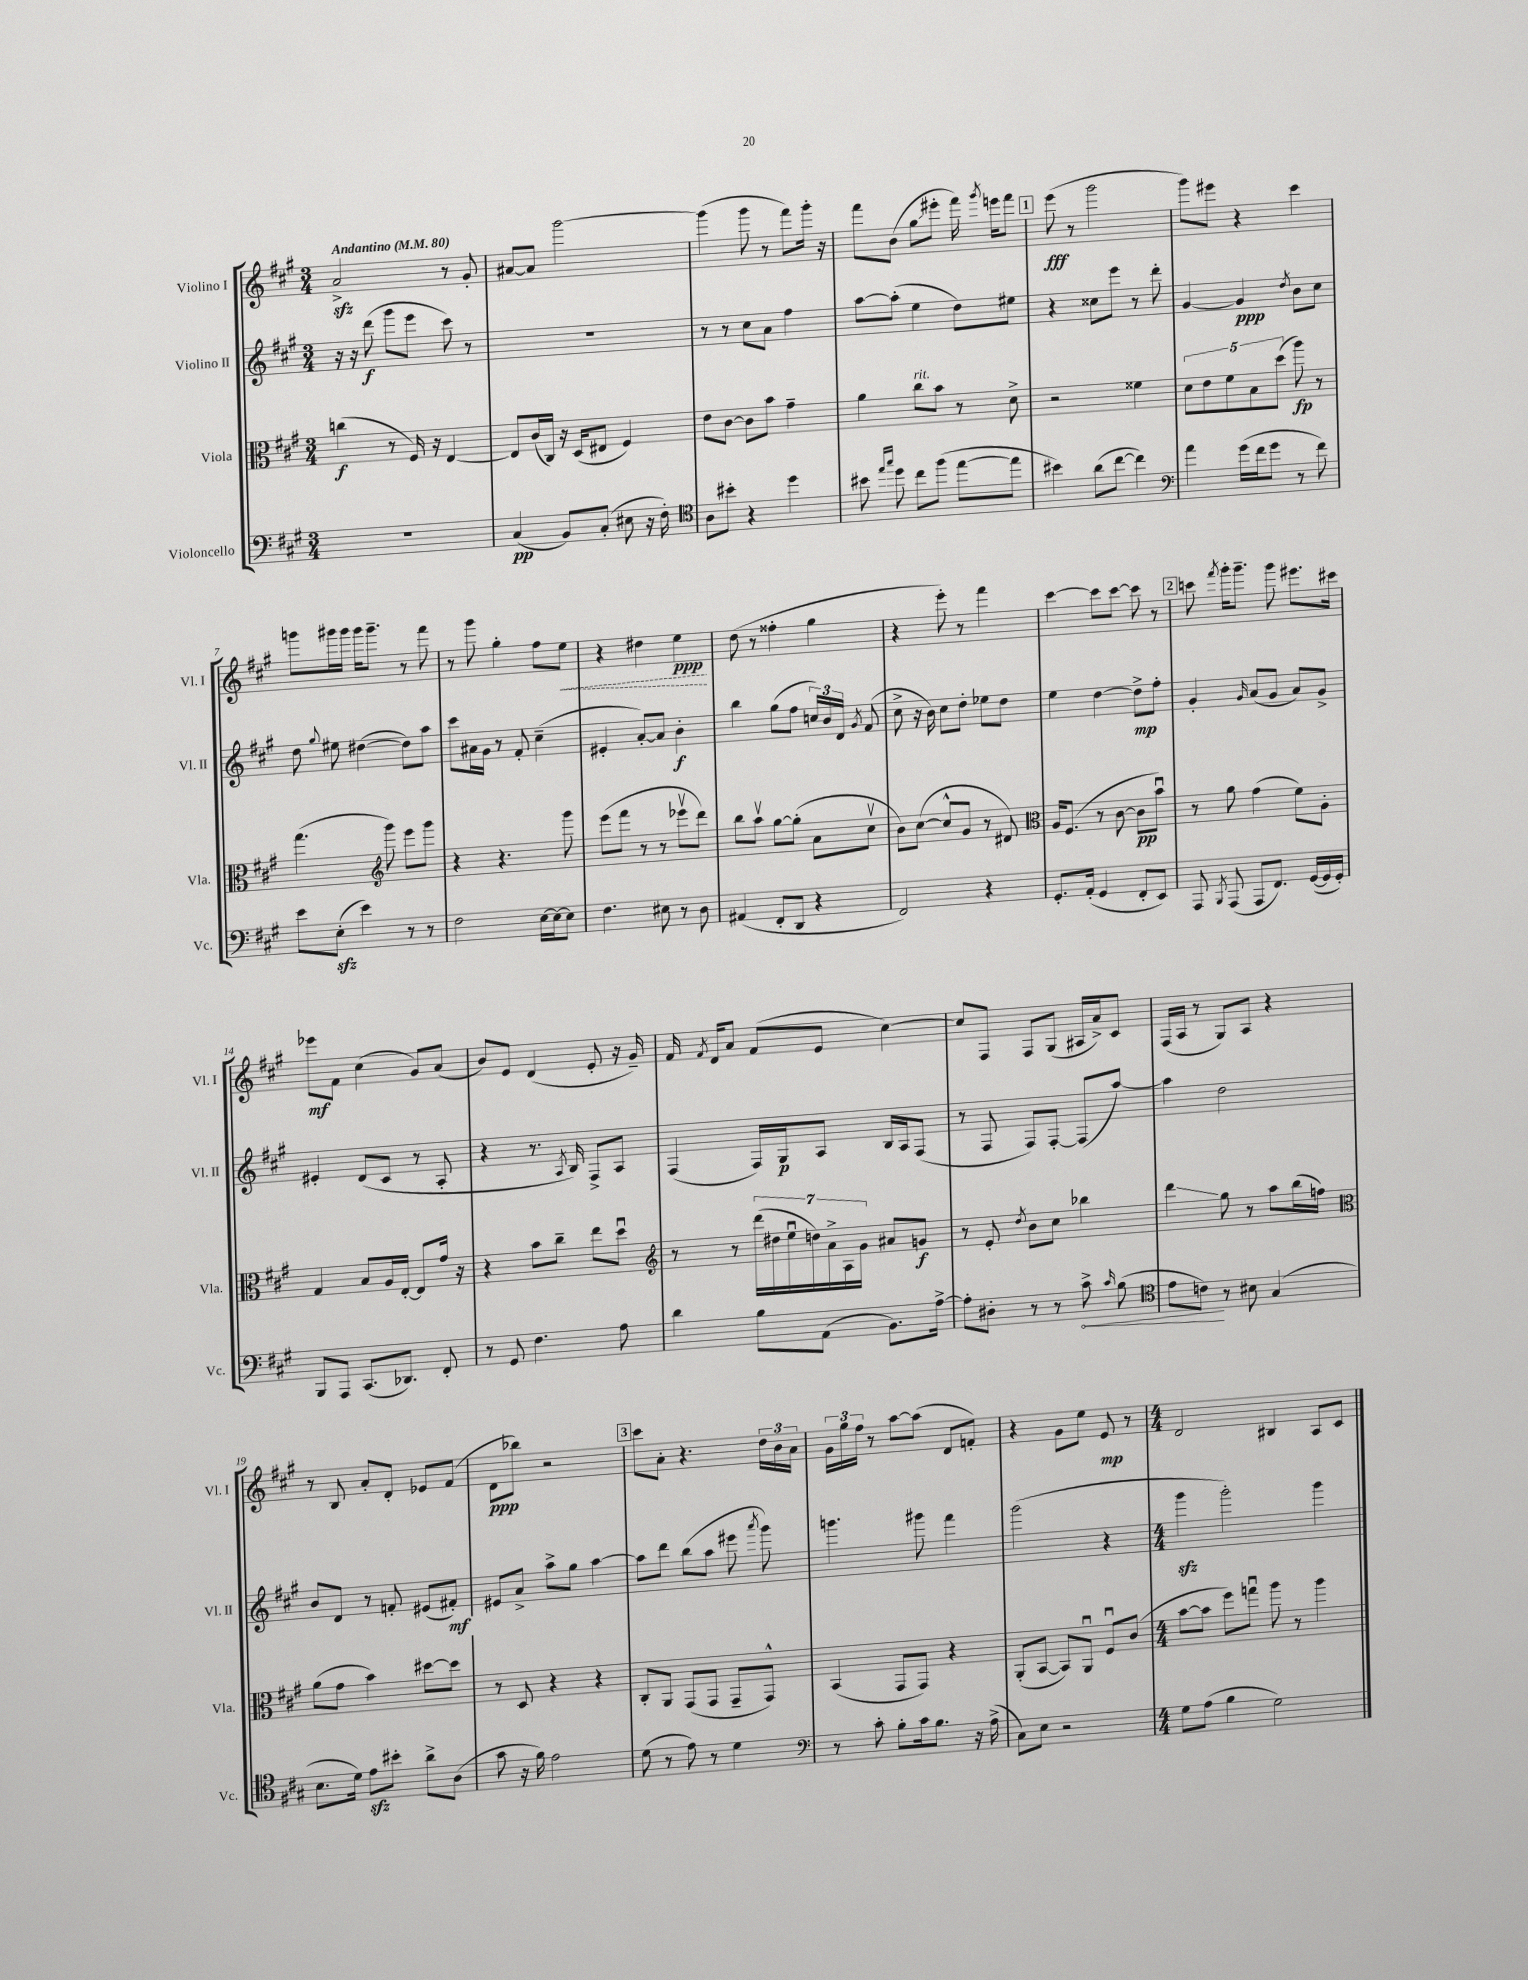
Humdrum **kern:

**kern	**kern	**kern	**kern
*staff4	*staff3	*staff2	*staff1
*clefF4	*clefC3	*clefG2	*clefG2
*k[f#c#g#]	*k[f#c#g#]	*k[f#c#g#]	*k[f#c#g#]
*M3/4	*M3/4	*M3/4	*M3/4
*MM80	*MM80	*MM80	*MM80
2.r	(4cc	16r	2a^
.	.	16r	.
.	.	(8ddd	.
.	8r	8ggg#	.
.	16F#)	8eee	.
.	16r	.	.
.	[4E	8ccc#)	8r
.	.	8r	8g#'
=	=	=	=
(4C#	8E]	2.r	[8a#
.	(16c#	.	8a#]
.	16C#)	.	.
8BB)	16r	.	[2ggg#
.	(16D	.	.
(8C#'	8E#	.	.
8E#	4F#)	.	.
16r	.	.	.
16F#')	.	.	.
=	=	=	=
*clefC4	*	*	*
8A	8e	8r	(4ggg#]
8b#'	[8c#	8r	.
4r	8c#]	8cc#	8ggg#
.	8b	8a	8r
4dd	4g#~	4ff#	8fff#)
.	.	.	16ggg#'
.	.	.	16r
=	=	=	=
8b#	4a	[8aa	8fff#
16qqee	.	.	.
16qqgg#	.	.	.
8dd	.	(8aa']	(8b
8cc#	8cc#	4ee	8gg#
(8ff#	8b	.	8eee#'
[8ee	8r	8dd)	16fff#)
.	.	.	8qggg#
.	.	.	16eee
8ee]	8d^	8ee#	8fff#
=	=	=	=
4b#)	2r	4r	(8eee
.	.	.	8r
(8a	.	8cc##	2ggg#
[8cc#	.	8eee	.
4cc#])	4f##	8r	.
.	.	8ddd'	.
=	=	=	=
*clefF4	*	*	*
4a	10d	[4g#	8ggg#)
.	10e	.	.
.	.	.	8eee#
.	10f#	.	.
(16g#	.	4g#]	4r
.	10B	.	.
16f#	.	.	.
8g#	.	.	.
.	(10dd	.	.
.	.	8qdd	.
8r	8aa)	8b	4ccc#
8f#)	8r	8cc#	.
=	=	=	=
8e	(4.gg#	8dd	8ggg
.	.	8qqgg#	.
(8E'	.	8ee#	16ggg#
.	.	.	16ggg#
4e)	.	([4dd#	16ggg#
.	.	.	8.ggg#~
*	*clefG2	*	*
.	8ggg#)	.	.
8r	8eee	8dd#])	8r
8r	8ggg#	8aa	8fff#
=	=	=	=
2F#	4r	8ccc#	8r
.	.	16a#	8ggg#
.	.	16g#	.
.	4.r	8r	4gg#'
.	.	8f#'	.
[16E	.	(4cc#~	8ff#
16E_	.	.	.
8E]	8ggg#	.	8ee
=	=	=	=
4.F#	(8eee	4e#'	4r
.	8fff#	.	.
.	8r	[8a')	4dd#
8E#	8r	8a]	.
8r	8eee-v	4b'	4ee
8D	8ddd)	.	.
=	=	=	=
(4AA#	8bb	4bb	(8dd
.	8aav	.	8r
8FF#'	[8gg#	(8gg#	4ff##'
8DD	(8gg#']	8ff#	.
4r	8a	24cc)	4gg#
.	.	24b	.
.	.	24d	.
.	.	8qg#	.
.	8cc#v	(8f#	.
=	=	=	=
2FF#)	8b)	8cc#^	4r
.	([8cc#	16r	.
.	.	16b)	.
.	8cc#^^]	8cc#	8eee')
.	8g#	8dd'	8r
4r	8r	8ee-	4fff#
.	8d#)	8dd	.
=	=	=	=
*	*clefC3	*	*
8.GG#'	16A	4ee	[4ccc#
.	(8.F#	.	.
(16AA'	.	.	.
4GG#	8r	[4dd	8ccc#]
.	[8c#	.	[8ccc#
8FF#'	8c#]	8dd^]	8ccc#]
8EE)	8bu)	8ff#'	8r
=	=	=	=
8AAA	8r	4g#'	8ccc
8qBBB	.	.	8qfff#
(8AAA	8a	.	16ggg#'
.	.	.	8.ggg#~
.	.	16qqg#	.
8AAA	(4g#	(8a	.
8.FF#)	.	8g#	8ggg#
.	8f#)	8a)	8.eee#
([16GG#	.	.	.
16GG#]	8A'	8g#^	.
16GG#')	.	.	16ccc#
=	=	=	=
8BBB	4G#	4e#'	8eee-
8AAA	.	.	8f#
(8.CC#	8B	(8d	(4cc#
.	16A	8c#	.
8.DD-)	[16E'	.	.
.	8E]	8r	8g#)
8FF#'	16g#	8A'	(8a
.	16r	.	.
=	=	=	=
8r	4r	4r	8b)
8GG#	.	.	8e
4.F#	8b	8.r	(4d
.	8cc#~	.	.
.	.	8qA	.
.	.	16B)	.
.	8ee	8F#^	8e'
8A	8ddu	8A	16r
.	.	.	16g#~)
=	=	=	=
*	*clefG2	*	*
4d	8r	(4F#	16f#
.	.	.	8qf#
.	.	.	16d
.	8r	.	8a
8B	(28ddd	16F#)	(8f#
.	28dd#	.	.
.	.	16G#	.
.	28eeu	.	.
.	28dd)	.	.
(8AA	.	8A	8e
.	28a^	.	.
.	28A	.	.
.	28g#	.	.
8.BB)	8a#	16B	[4cc#)
.	.	16A	.
.	8g	(8F#	.
[16A^	.	.	.
=	=	=	=
8A']	8r	8r	8cc#]
8D#'	8e'	8F#	8F#
.	8qdd	.	.
8r	8b	8F#)	8F#
8r	8cc#	[8F#'	(8G#
8c#^	4bb-	(8F#]	16A#
.	.	.	16a^)
16qqc#	.	.	.
(8B	.	[8aa)	8c#
=	=	=	=
*clefC4	*	*	*
8e	4ddd	4aa]	(16F#
.	.	.	16A
8c)	.	.	8r
8r	8gg#	2dd	8G#)
8B#	8r	.	8A
(4G#	8aa	.	4r
.	(16bb	.	.
.	16ff)	.	.
=	=	=	=
*	*clefC3	*	*
8.B	(8a	8b	8r
.	8g#	8d	8B
16d)	.	.	.
8e	4b)	8r	8a'
8b#'	.	8f'	8d'
8a^	[8dd#	(8e#	8e-
(8A	8dd#]	8f#')	(8f#
=	=	=	=
8g#	8r	8e#	8d
16r	8D	8a^	8bb-)
16f#)	.	.	.
2e	4r	8aa^	2r
.	.	8gg#	.
.	4r	[4aa	.
=	=	=	=
(8d	8C#'	8aa]	8ccc#
8r	8AA	8ddd	8a'
8e)	(8GG#	(8bb	4.r
8r	8GG#	8aa	.
4d	8GG#~	8eee#	.
.	.	8qaaa	.
.	8GG#^^)	8ggg#)	24dd
.	.	.	24b
.	.	.	24a
=	=	=	=
*clefF4	*	*	*
8r	(4BB	4.ggg	24g#
.	.	.	24gg#
.	.	.	24ff#
8c#'	.	.	8r
8B'	8GG#	.	[8aa
16c#	8GG#)	8ggg#	(8aa]
8.B	.	.	.
.	4r	4fff#	8d
16r	.	.	8f')
(16A^	.	.	.
=	=	=	=
8C#)	(8AA'	(2ggg#	4r
8E	[8BB	.	.
2r	8BB])	.	8g#
.	8AAu	.	8ee
.	8F#u	4r	8e
.	(8c#	.	8r
=	=	=	=
*M4/4	*M4/4	*M4/4	*M4/4
8G#	[8b	4ggg#	2d
(8A	8b]	.	.
4B	8ff#)	2ggg#')	.
.	8ggu	.	.
2G#)	8aa	.	4B#
.	8r	.	.
.	4aa	4ggg#	8A
.	.	.	8c#
==	==	==	==
*-	*-	*-	*-
